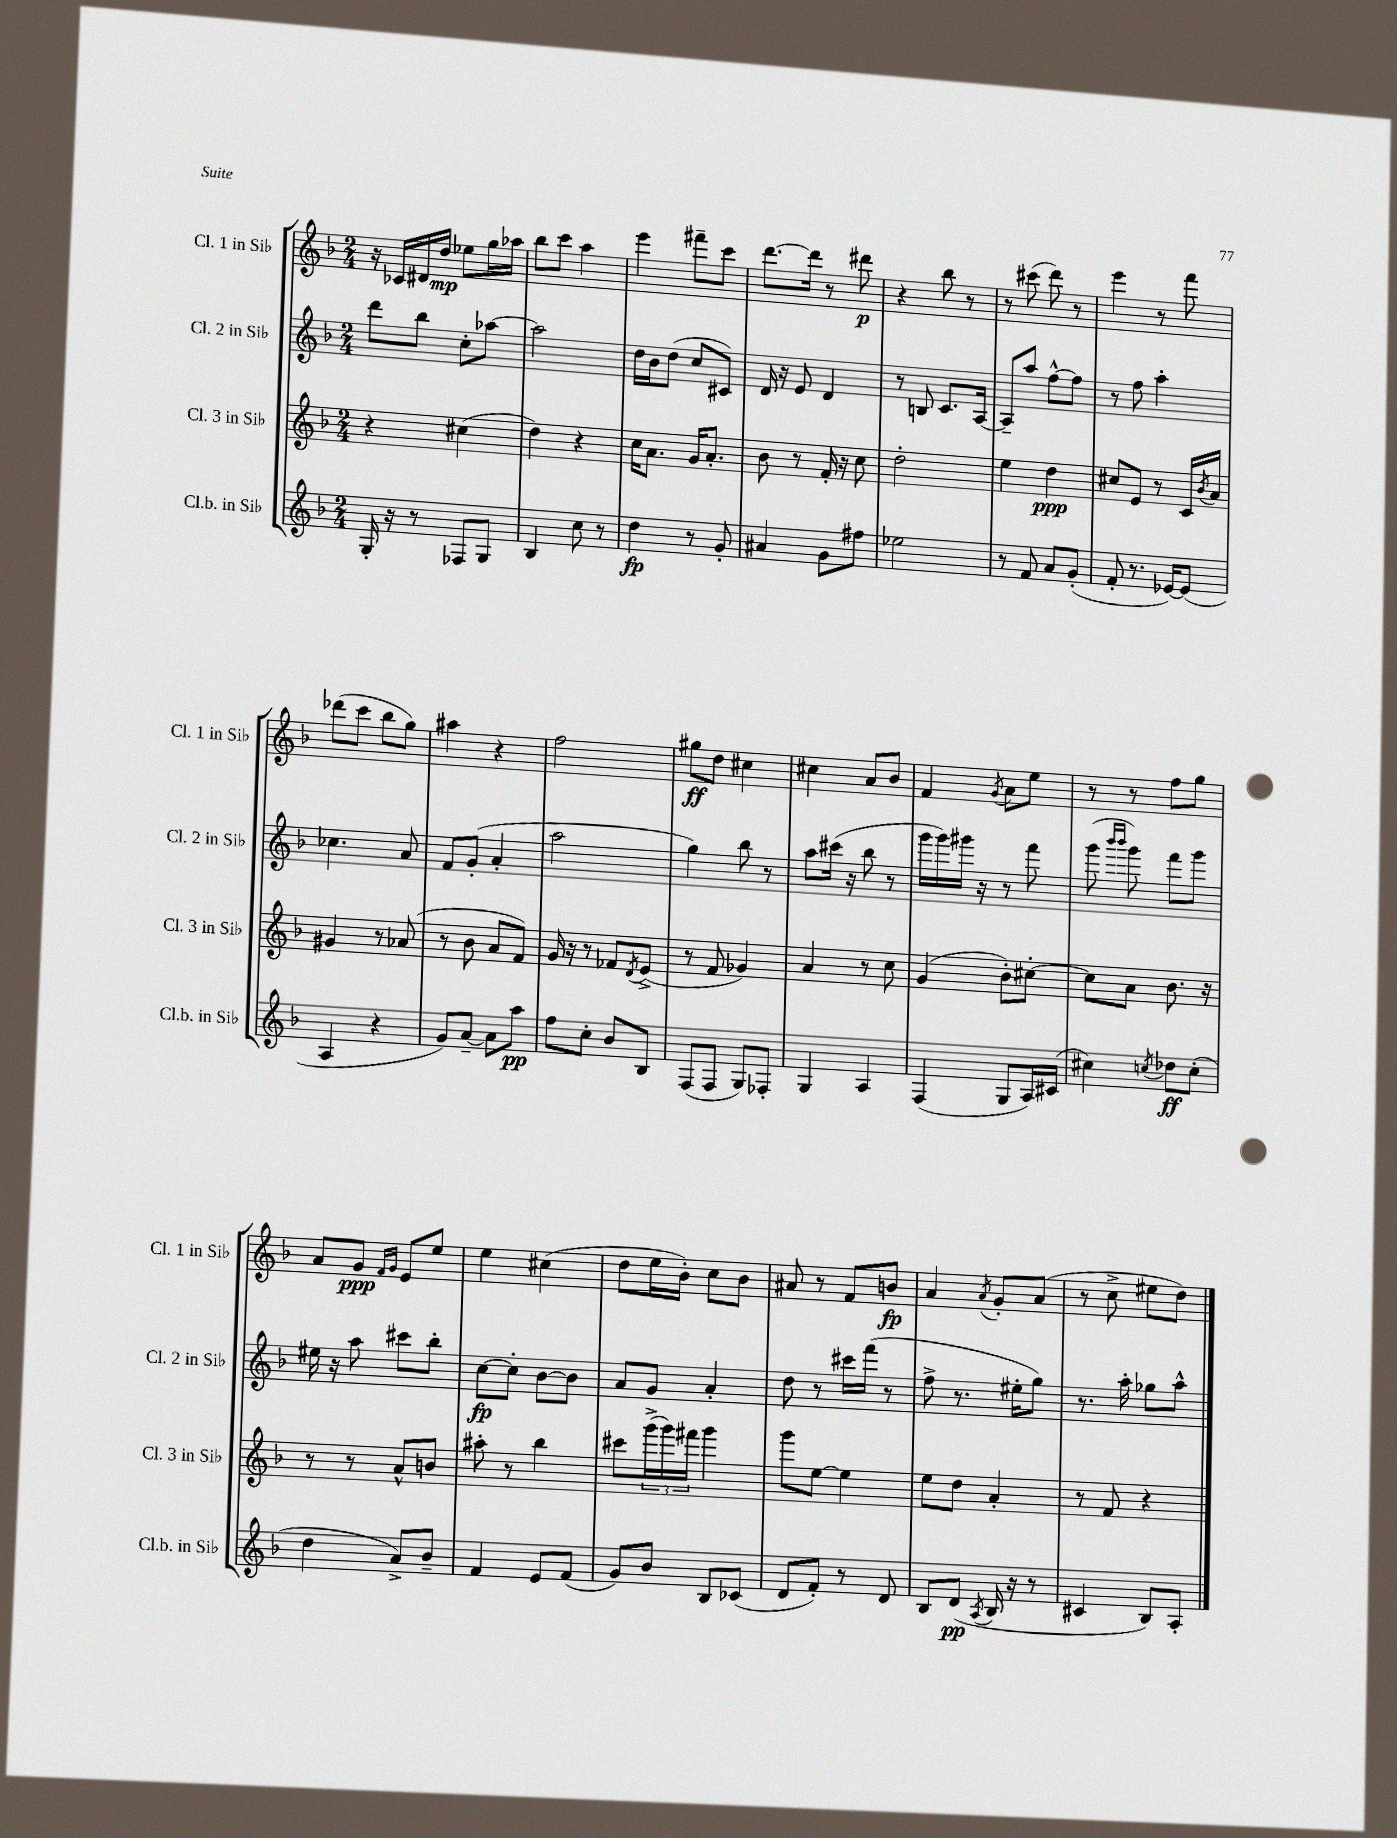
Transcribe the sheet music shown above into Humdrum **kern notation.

**kern	**kern	**kern	**kern
*staff4	*staff3	*staff2	*staff1
*clefG2	*clefG2	*clefG2	*clefG2
*k[b-]	*k[b-]	*k[b-]	*k[b-]
*M2/4	*M2/4	*M2/4	*M2/4
16G'/	4r	8ddd\L	16r
16r	.	.	16c-/LL
8r	.	8bb-\J	16d#/
.	.	.	16dd/JJ
8F-/L	(4cc#\	8cc'\L	8ee-\L
8G/J	.	[8aa-\J	16gg\L
.	.	.	16aa-\JJ
=	=	=	=
4B-/	4dd\)	2aa-\]	8bb-\L
.	.	.	8ccc\J
8cc\	4r	.	4aa\
8r	.	.	.
=	=	=	=
4dd\	16cc\LK	16dd\LL	4eee\
.	8.a\J	16b-\J	.
.	.	(8dd\J	.
8r	16g/LK	8cc/L	8fff#~\L
.	8.a'/J	.	.
8g'/	.	8c#/J)	8ccc\J
=	=	=	=
4a#/	8b-\	16d/	[8.ddd\L
.	.	16r	.
.	8r	8e/	.
.	.	.	16ddd\]Jk
8g\L	16f'/	4d/	8r
.	16r	.	.
8ff#\J	8cc\	.	8ddd#\
=	=	=	=
2ee-\	2dd'\	8r	4r
.	.	8B/	.
.	.	8.c/L	8bb-\
.	.	.	8r
.	.	[16A/Jk	.
=	=	=	=
8r	4ee\	8A~/]L	8r
8f/	.	8aa/J	(8ccc#\
8a/L	4dd\	[8ff^^\L	8ddd\)
(8g'/J	.	8ff\]J	8r
=	=	=	=
8f'/	8cc#/L	8r	4eee\
8.r	8e/J	8ff\	.
.	8r	4aa'\	8r
[16e-/LK)	.	.	.
(8e-/]J	16c/LL	.	8fff\
.	8qb-/	.	.
.	16a/JJ	.	.
=	=	=	=
4A/	4g#/	4.cc-\	(8ddd-\L
.	.	.	8ccc\J
4r	8r	.	8bb-\L
.	(8a-/	8a/	8gg\J)
=	=	=	=
8g/L)	8r	8f/L	4aa#\
[8a~/J	8b-\	(8g'/J	.
8a\]L	8a/L	4a'/	4r
8aa\J	8f/J)	.	.
=	=	=	=
8ff\L	16g/	2aa\	2ff\
.	16r	.	.
8cc'\J	8r	.	.
8b-/L	8f-/L	.	.
.	8qd/	.	.
8B-/J	(8e^/J	.	.
=	=	=	=
(8F/L	8r	4gg\)	8gg#\L
8F/J	8f/	.	8dd\J
8G/L)	4g-/)	8bb-\	4cc#\
8F-'/J	.	8r	.
=	=	=	=
4G/	4a/	8aa\L	4cc#\
.	.	(16ccc#\Jk	.
.	.	16r	.
4A/	8r	8bb-\	8a/L
.	8cc\	8r	8b-/J
=	=	=	=
(4F/	(4g/	16ggg\LL	4f/
.	.	16ggg\)	.
.	.	16ggg#\JJ	.
.	.	16r	.
.	.	.	8qg/
8G/L	8b-'\L)	8r	8a\L
16A/L)	[8cc#'\J	8fff\	8ee\J
(16c#/JJ	.	.	.
=	=	=	=
4cc#\)	8cc#\]L	(8ggg\	8r
.	.	16qqbbb-/LL	.
.	.	16qqbbb-/JJ	.
.	8a\J	8ggg\)	8r
8qcc/	.	.	.
8dd-\L	8.b-\	8fff\L	8ff\L
(8cc'\J	.	8ggg\J	8gg\J
.	16r	.	.
=	=	=	=
4dd\	8r	16ee#\	8a/L
.	.	16r	.
.	8r	8aa\	8g/J
.	.	.	16qqf/LL
.	.	.	16qqg/JJ
8a^/L)	8a^^/L	8ccc#\L	8e/L
8b-~/J	8b/J	8bb-'\J	8ee/J
=	=	=	=
4f/	8aa#'\	[8cc\L	4ee\
.	8r	8cc'\]J	.
8e/L	4bb-\	[8b-\L	(4cc#\
(8f/J	.	8b-\]J	.
=	=	=	=
8g/L)	8ccc#\L	8a/L	8dd\L
8b-/J	(24ggg^\L	8g/J	16ee\L
.	24ggg\)	.	.
.	.	.	16b-'\JJ)
.	24fff#\JJ	.	.
8B-/L	4ggg\	4a'/	8cc\L
(8c-/J	.	.	8b-\J
=	=	=	=
8d/L	8ggg\L	8dd\	8a#/
8f'/J)	[8ee\J	8r	8r
8r	4ee\]	16ccc#\LL	8f/L
.	.	(16fff\JJ	.
8d/	.	8r	8b/J
=	=	=	=
8B-/L	8ee\L	8ff^\	4a/
(8d/J	8dd\J	8.r	.
8qA/	.	.	8qa/
16B-/	4a'/	.	8g'/L
16r	.	16ee#'\LK	.
8r	.	8gg\J)	(8a/J
=	=	=	=
4c#/	8r	8.r	8r
.	8f/	.	8cc^\
.	.	16aa'\	.
8B-/L)	4r	8gg-\L	8ee#\L
8A'/J	.	8aa^^\J	8dd\J)
==	==	==	==
*-	*-	*-	*-
